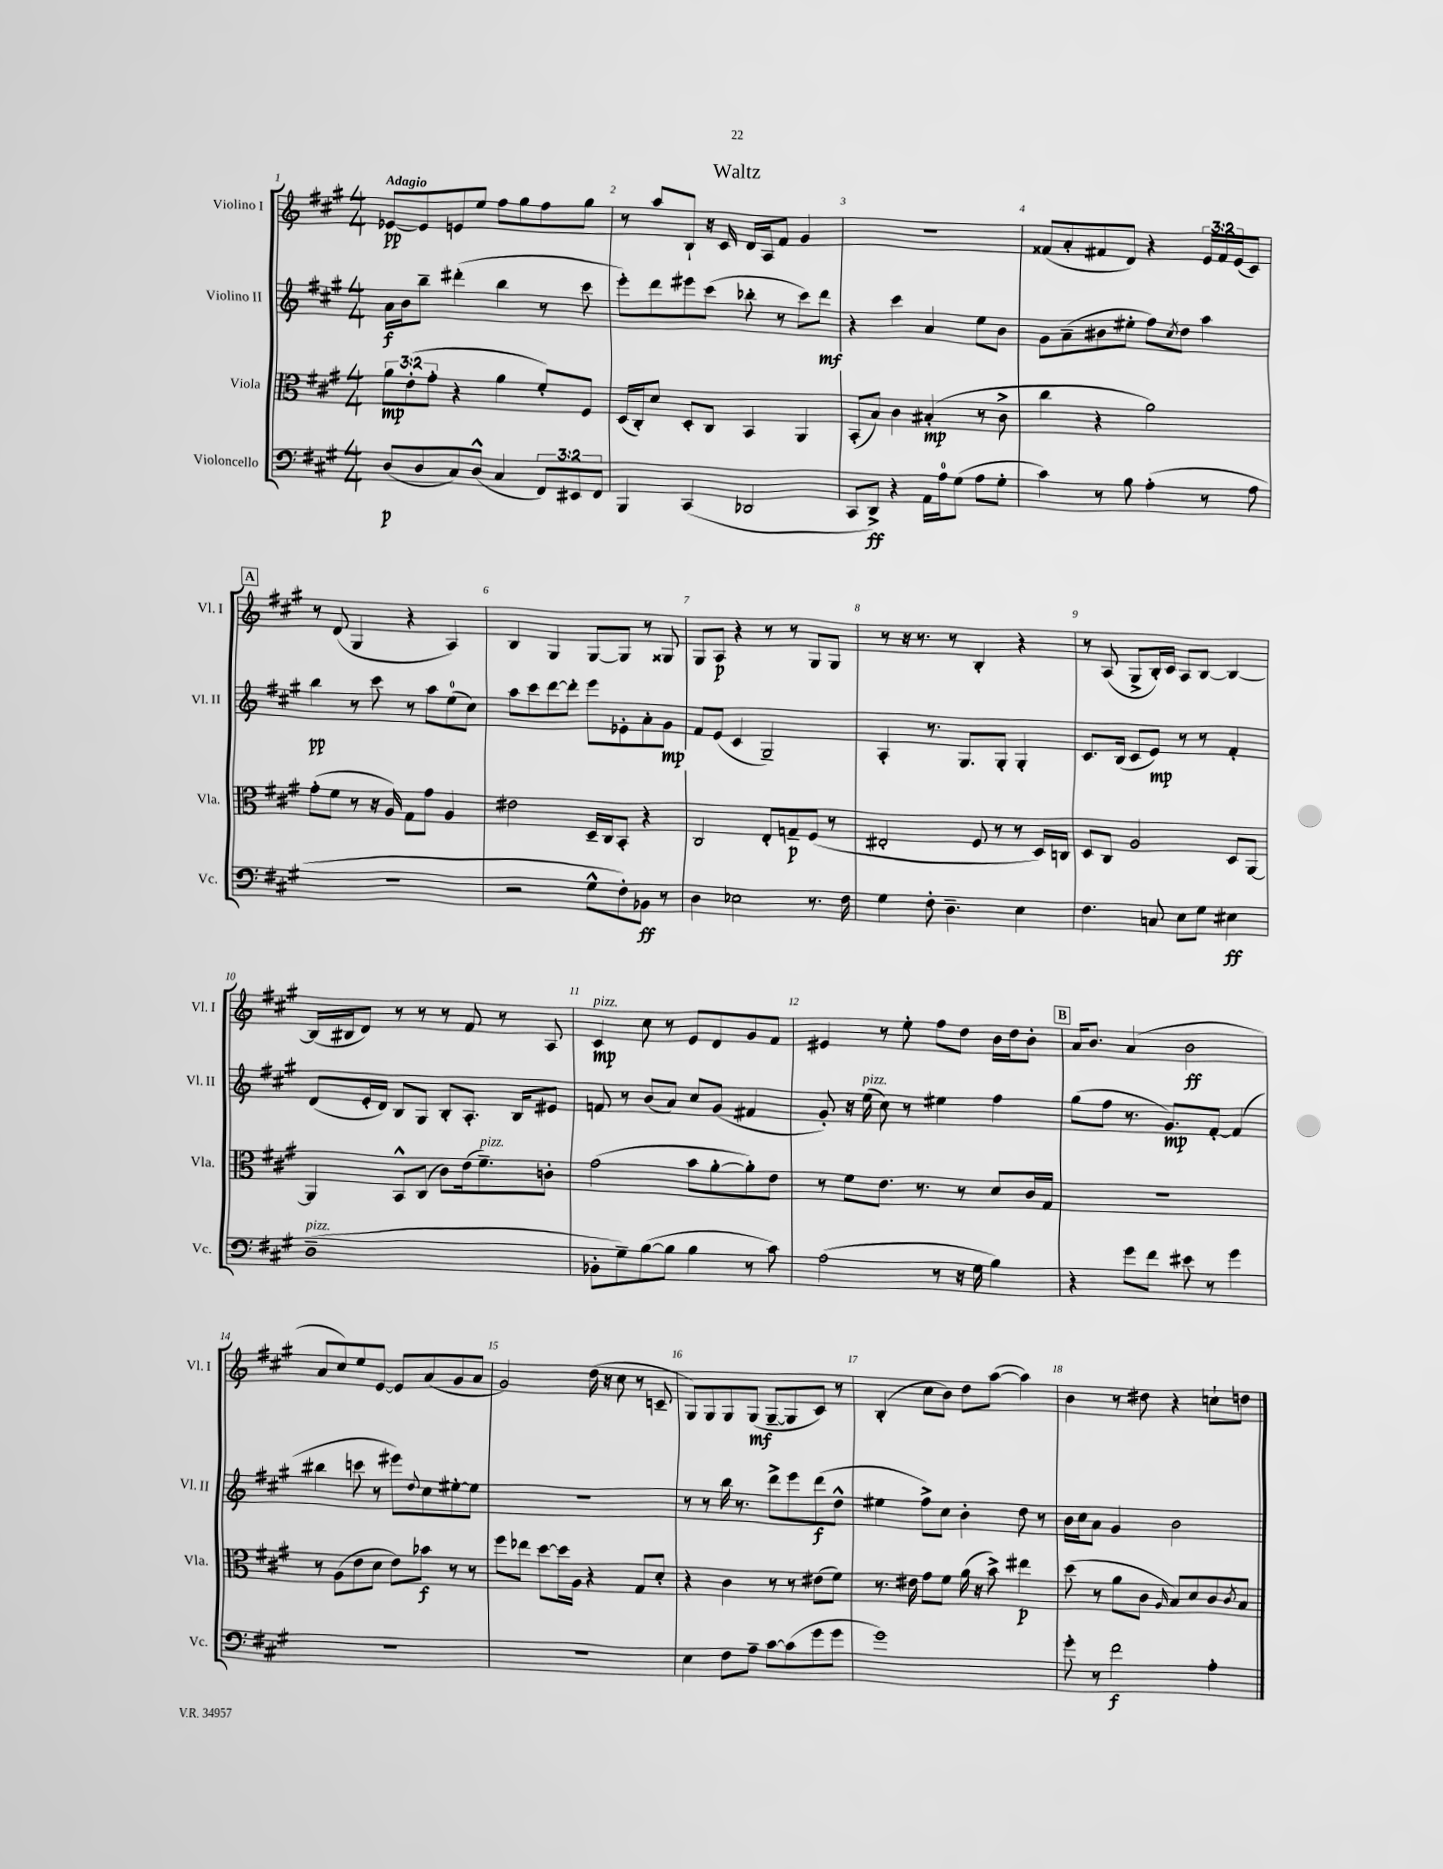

**kern	**kern	**kern	**kern
*staff4	*staff3	*staff2	*staff1
*clefF4	*clefC3	*clefG2	*clefG2
*k[f#c#g#]	*k[f#c#g#]	*k[f#c#g#]	*k[f#c#g#]
*M4/4	*M4/4	*M4/4	*M4/4
(8D	12a	16a	[8e-
.	.	16b	.
.	(12e'	.	.
8D	.	8bb~	8e-]
.	12g#'	.	.
8C#)	4r	(4ddd#'	8e
(8D^^	.	.	8ee
4C#	4a	4bb	8ff#
.	.	.	8gg#
12FF#)	8f#')	8r	8ff#
12EE#	.	.	.
.	8F#	8ccc#	8gg#
12FF#	.	.	.
=	=	=	=
4BBB	(16D	8eee')	8r
.	16C#')	.	.
.	8d	8ddd	8aa
(4CC#	8D'	8eee#	8B`
.	8C#	(8ccc#	16r
.	.	.	16c#
2DD-	4BB	8bb-'	16d
.	.	.	16A
.	.	8r	8f#
.	4AA	8ccc#)	4g#
.	.	8ddd	.
=	=	=	=
8CC#	(8BB'	4r	1r
8DD^)	8B)	.	.
4r	4c#	4ccc#	.
16AA	(4B#'	4a	.
16A	.	.	.
(8G#	.	.	.
8A	8r	8ee	.
8G#'	8c#^	8b	.
=	=	=	=
4c#)	4cc#	8g#	(8f##
.	.	(8a~	8a'
8r	4r	8b#	8f#
8B	.	8ee#'	8d)
(4A'	2a)	8ff#)	4r
.	.	8qcc#	.
.	.	8dd	.
8r	.	4aa	24e
.	.	.	24f#
.	.	.	(24e
8A	.	.	8c#)
=	=	=	=
1r	(8g#'	4bb	8r
.	8f#	.	(8d
.	8r	8r	4G#
.	16r	8ccc#	.
.	16A)	.	.
.	8G#	8r	4r
.	8g#	8aa	.
.	4A	(8ee	4A)
.	.	8cc#)	.
=	=	=	=
2r	2e#	8aa	4B
.	.	8ccc#	.
.	.	[8ddd	4G#
.	.	8ddd']	.
8G#^^	16D~	8eee	[8G#
.	16C#	.	.
8F#')	8BB'	8e-'	8G#]
8BB-	4r	8a'	8r
8r	.	8g#	8G##
=	=	=	=
4D	2C#	8f#	8G#
.	.	(8e	8A
2E-	.	4c#	4r
.	8E'	2G#~)	8r
.	8G~	.	8r
8.r	(8F#	.	8G#
.	8r	.	8G#
16F#	.	.	.
=	=	=	=
4G#	2E#'	4A'	8r
.	.	.	16r
.	.	.	8.r
8F#'	.	8.r	.
4.D~	.	.	8r
.	.	8.G#	.
.	8F#	.	4B'
.	8r	8G#'	.
4E	8r	4G#'	4r
.	16D)	.	.
.	16C	.	.
=	=	=	=
4.F#	8D	8.c#	8r
.	8C#	.	(8A
.	.	(16B	.
.	2A	8c#	8G#^
8C	.	8e)	16B')
.	.	.	16c#
8E	.	8r	8A
8G#	.	8r	[8B
4E#	8D	4f#'	4B_
.	[8AA	.	.
=	=	=	=
(1D~	4AA]	(8d	(16B]
.	.	.	16B#
.	.	16e'	8d)
.	.	16d)	.
.	8BB^^	8B	8r
.	(8C#	8G#	8r
.	8c#)	8B'	8r
.	(16e	8.A'	8f#
.	8.f#~)	.	.
.	.	.	8r
.	.	16B	.
.	8c'	8e#	8A
=	=	=	=
8BB-'	(2g#	8f	4c#
8G#~)	.	8r	.
([8B	.	(8b	8cc#
8B]	.	8a)	8r
4B	8b	8cc#	8e
.	[8a'	(8g#	8d
8r	8a'])	4f#	8g#
8c#)	8e	.	8f#
=	=	=	=
(2A	8r	8g#')	4e#
.	8f#	16r	.
.	.	(16ee	.
.	8.e	8cc#)	8r
.	.	8r	8ee'
.	8.r	.	.
8r	.	4ee#	8ff#
16r	8r	.	8dd
16G#	.	.	.
4B)	8d	4ff#	16b
.	.	.	16dd
.	16c#	.	8b'
.	16G#	.	.
=	=	=	=
4r	1r	(8gg#	16a
.	.	.	8.b
.	.	8ff#	.
8g#	.	8.r	(4a
8f#	.	.	.
.	.	8.g#)	.
8e#	.	.	2b
8r	.	[8f#'	.
4g#	.	(4f#]	.
=	=	=	=
1r	8r	4bb#	8a
.	(8A	.	8cc#)
.	8e	8ccc	8ee
.	8d	8r	[8e
.	8e)	8eee#)	8e]
.	.	8qqdd	.
.	8b-	8cc#	(8a
.	8r	[8ee#'	8g#
.	8r	8ee#]	8a
=	=	=	=
1r	8ff#	1r	2g#)
.	8ee-	.	.
.	[8dd	.	.
.	16dd]	.	.
.	16A	.	.
.	4r	.	(16dd
.	.	.	16r
.	.	.	8cc#
.	8G#	.	8r
.	8d'	.	8c~
=	=	=	=
4E	4r	8r	8G#)
.	.	8r	8G#
8F#	4c#	16bb	8G#
.	.	8.r	.
8A~	.	.	(8G#
[8c#	8r	8ddd^	[8G#~
(8c#]	8r	8eee	8G#]
8g#	(8e#	(8ddd	8c#)
8g#	8f#)	8dd^^	8r
=	=	=	=
1g#)	8.r	4ee#	(4B'
.	16e#	.	.
.	8g#	8ff#^)	8cc#
.	8f#	8cc#	8b)
.	(16a	4b'	8dd
.	16r	.	.
.	8b^)	.	([8aa
.	4ee#	8dd	4aa])
.	.	8r	.
=	=	=	=
8g#'	(8dd	16b	4b
.	.	16cc#	.
8r	8r	8a	.
2f#	8a	4g#	8r
.	8c#	.	8dd#
.	16qqA	.	.
.	8B)	2b	4r
.	8d	.	.
4A'	8c#	.	8cc`
.	8qc#	.	.
.	8B	.	8dd
==	==	==	==
*-	*-	*-	*-
